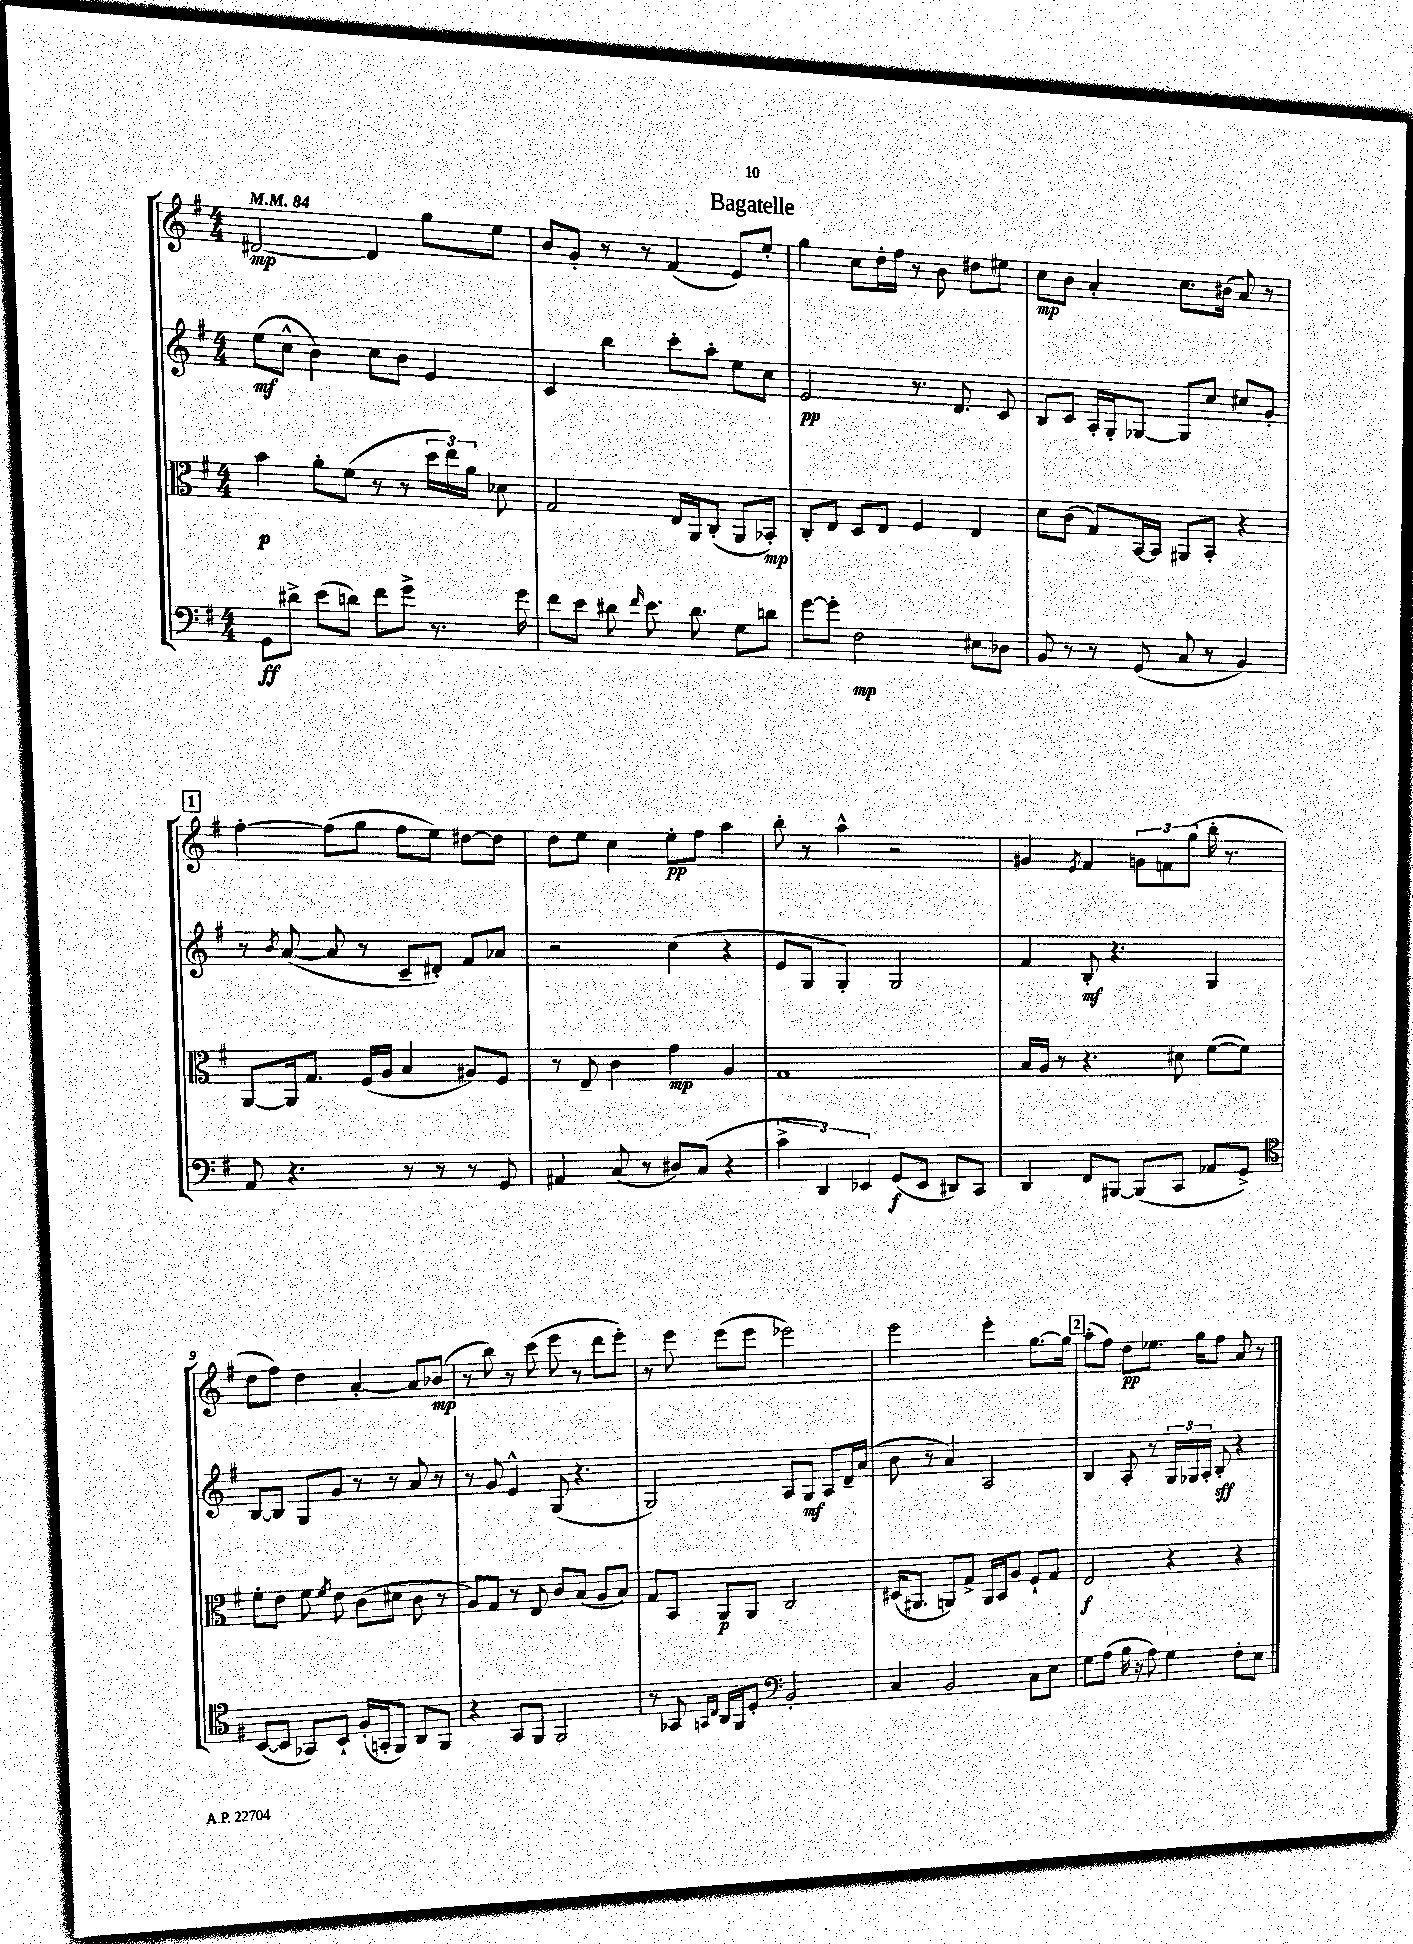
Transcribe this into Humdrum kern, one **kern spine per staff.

**kern	**kern	**kern	**kern
*staff4	*staff3	*staff2	*staff1
*clefF4	*clefC3	*clefG2	*clefG2
*k[f#]	*k[f#]	*k[f#]	*k[f#]
*M4/4	*M4/4	*M4/4	*M4/4
*MM84	*MM84	*MM84	*MM84
8GG	4b	(8ee	[2d#
8d#^	.	8cc^^	.
(8e	8a'	4b)	.
8d)	(8f#	.	.
8f#	8r	8cc	4d#]
8g^	8r	8b	.
8.r	24dd	4e	8gg
.	24ee)	.	.
.	24a	.	.
.	8d-	.	8ee
16g	.	.	.
=	=	=	=
8f#	2G	4c	8b
8e	.	.	8g'
8d#	.	4bb	8r
16qqf#	.	.	.
8.e	.	.	8r
.	16E	8ccc'	(4f#
8.d#	16AA	.	.
.	(8C'	8aa'	.
8G	8AA	8ee	8e)
8d	8BB-')	8cc	8ee'
=	=	=	=
[8g	8C'	2e	4gg
8g']	8E	.	.
2F#	8D	.	8cc
.	8E	.	16dd'
.	.	.	16ff#
.	4F#	8.r	8r
.	.	.	8b
.	.	8.d	.
8E#	4E	.	8dd#
8D-	.	8c	8ee#
=	=	=	=
8BB	8d	8B	8cc
8r	(8c	8c	8b
8r	8G)	16A'	4a'
.	.	16G'	.
(8GG	[16BB	[8G-	.
.	16BB]	.	.
8C	8AA#	8G-]	8.cc
8r	8BB'	8cc	.
.	.	.	(16b#
4BB)	4r	8cc#	8a)
.	.	8g'	8r
=	=	=	=
8AA	[8AA	8r	[4ff#'
.	.	8qb	.
4.r	16AA]	([8a	.
.	8.G	.	.
.	.	8a]	(8ff#]
.	(16F#	8r	8gg
.	16A	.	.
8r	4B	8c~	8ff#
8r	.	8d#')	8ee)
8r	8A#)	8f#	[8dd#
8GG	8F#	8a-	8dd#]
=	=	=	=
4AA#	8r	2r	8dd
.	8E~	.	8ee
(8C	4c	.	4cc
8r	.	.	.
8D#)	4g	(4cc	8ee'
(8C	.	.	8ff#
4r	4A	4r	4aa
=	=	=	=
6c^	1G	8e	8bb'
.	.	8G	8r
6DD)	.	.	.
.	.	4G')	4aa^^
6EE-	.	.	.
(8GG	.	2G	2r
8EE-	.	.	.
8DD#)	.	.	.
8CC	.	.	.
=	=	=	=
4DD	16B	4f#	4g#
.	16A	.	.
.	8r	.	.
.	.	.	8qe
8FF#	4.r	8B'	4f#
[8BBB#	.	4.r	.
(8BBB#]	.	.	12g
.	.	.	12f
8CC	8d#	.	.
.	.	.	(12gg
8AA-	([8f#	4G	16bb'
.	.	.	8.r
8GG^)	8f#])	.	.
=	=	=	=
*clefC4	*	*	*
([8BB	8f#'	[8B	8dd
8BB]	8e	8B]	8ff#)
8GG-)	8f#	8G	4dd
.	8qf#	.	.
8BB`	8e	8g	.
(16F#'	(8c	8r	[4a'
16GG'	.	.	.
8FF#)	8d#	8r	.
8AA	8c	8a	8a]
8FF#	8r	8r	(8b-
=	=	=	=
4r	8A)	8r	8r
.	8G	8g	8bb)
8GG	8r	4e^^	8r
8FF#	8E	.	(8ccc
2FF#	8c	(8G	8eee
.	(8B	4.r	8r
.	8A	.	8ddd
.	8B)	.	8eee')
=	=	=	=
8r	8G	2G)	8r
8GG-	8BB	.	8eee
16qqGG	.	.	.
16qqC	.	.	.
16AA	8AA	.	(8eee
16FF#	.	.	.
8D'	8AA	.	8eee
*clefF4	*	*	*
2BB'	2C	8A	2eee-)
.	.	8G	.
.	.	8A	.
.	.	16d~	.
.	.	(16a	.
=	=	=	=
4C	(16D#	8b	2eee
.	8.AA#	.	.
.	.	8r	.
2BB	8AA)	4a)	.
.	8G^	.	.
.	16AA	2A	4eee'
.	16BB	.	.
.	8A	.	.
8C	8F#`	.	[8.gg
8E	8G	.	.
.	.	.	16gg]
=	=	=	=
8G	2E	4B	(8aa'
(8A	.	.	8ff#)
16B	.	8A'	8dd
16r	.	.	.
8A)	.	8r	8.ee-
4G	4r	24G	.
.	.	24G-	.
.	.	.	16gg
.	.	24A'	.
.	.	8B'	8ff#
8F#'	4r	4r	8a
8E	.	.	8r
==	==	==	==
*-	*-	*-	*-
